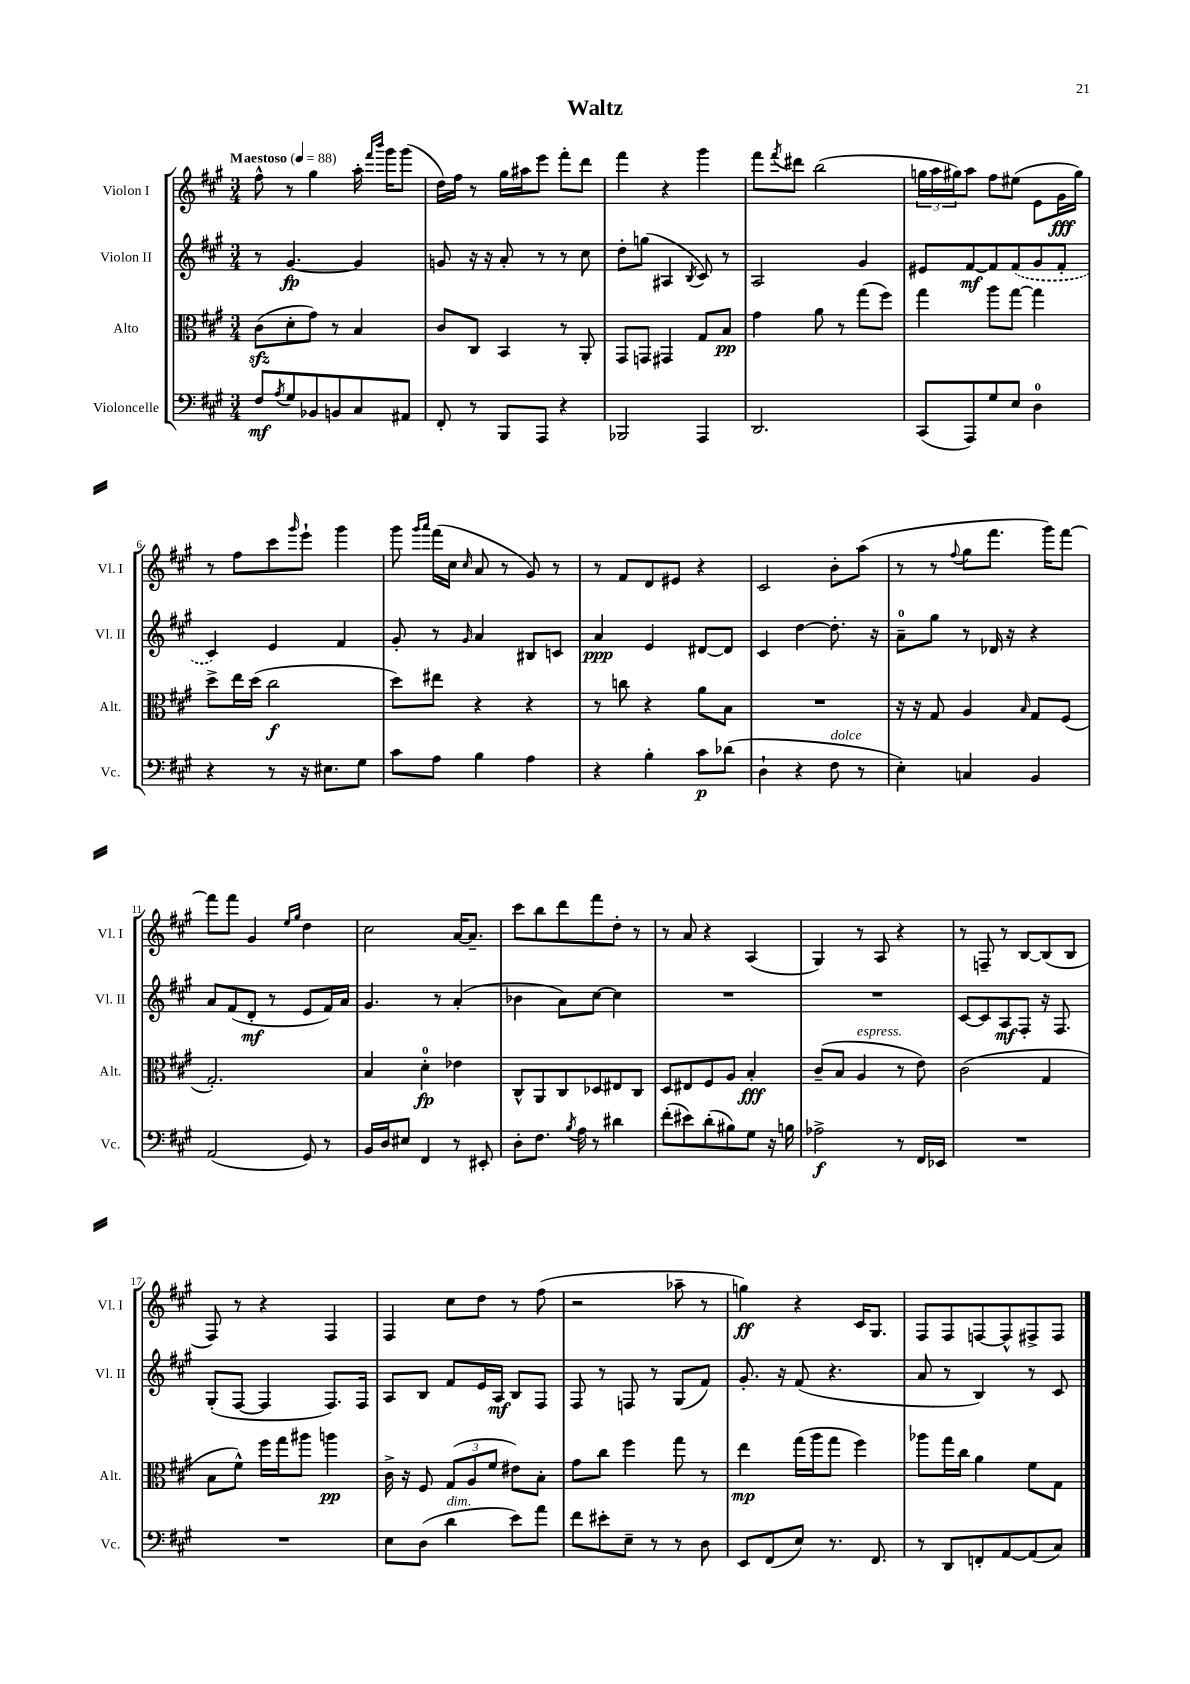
\header { title = "Waltz" }
<<
\new StaffGroup <<
\new Staff = "s0" \with { instrumentName = "Violon I" shortInstrumentName = "Vl. I" } {
    \clef treble \key a \major \numericTimeSignature \time 3/4 \tempo "Maestoso" 4 = 88
    fis''8-^ r8 gis''4 a''16-. \grace { fis'''16 b'''16 } gis'''16 gis'''8( |
    d''16) fis''16 r8 gis''16 ais''16 e'''8 fis'''8-. d'''8 |
    fis'''4 r4 gis'''4 |
    fis'''8 \acciaccatura { fis'''8 } dis'''8 b''2( |
    \tuplet 3/2 { g''16 a''16 gis''16) } a''8 fis''8 eis''8( e'8 gis'16\fff gis''16) |
    r8 fis''8 cis'''8 \grace { gis'''16 } e'''8-! gis'''4 |
    gis'''8 \grace { gis'''16 a'''16 } fis'''16( cis''16 \grace { cis''16 } a'8 r8 gis'8) r8 |
    r8 fis'8 d'8 eis'8 r4 |
    cis'2 b'8-. a''8( |
    r8 r8 \appoggiatura { fis''8 } gis''8 fis'''8. gis'''16) fis'''8~ |
    fis'''8 fis'''8 gis'4 \grace { e''16 gis''16 } d''4 |
    cis''2 a'16~ a'8.-- |
    cis'''8 b''8 d'''8 fis'''8 d''8-. r8 |
    r8 a'8 r4 a4( |
    gis4) r8 a8 r4 |
    r8 f8-- r8 b8~ b8( b8 |
    fis8) r8 r4 fis4 |
    fis4 cis''8 d''8 r8 fis''8( |
    r2 aes''8-- r8 |
    g''4\ff) r4 cis'16 gis8. |
    fis8 fis8 f8~ f8-^ fis8-> fis8 \bar "|." |
}
\new Staff = "s1" \with { instrumentName = "Violon II" shortInstrumentName = "Vl. II" } {
    \clef treble \key a \major \numericTimeSignature \time 3/4
    r8 gis'4.~\fp gis'4 |
    g'8 r16 r16 a'8-. r8 r8 cis''8 |
    d''8-. g''8( ais4 \acciaccatura { b8 } cis'8) r8 |
    a2 gis'4 |
    eis'8 fis'8~\mf fis'8 \once \slurDashed fis'8( gis'8 fis'8-. |
    cis'4) e'4 fis'4 |
    gis'8-. r8 \grace { gis'16 } a'4 bis8 c'8 |
    a'4\ppp e'4 dis'8~ dis'8 |
    cis'4 d''4~ d''8.-. r16 |
    a'8-0-- gis''8 r8 des'16 r16 r4 |
    a'8 fis'8( d'8-.\mf r8 e'8 fis'16) a'16 |
    gis'4. r8 a'4-.( |
    bes'4 a'8) cis''8~ cis''4 |
    R2. |
    R2. |
    cis'8~ cis'8 a8\mf fis8-. r16 fis8. |
    gis8-.( fis8~ fis4 fis8.) fis16 |
    a8 b8 fis'8 e'16 a16\mf b8 fis8 |
    fis8 r8 f8 r8 gis8( fis'8) |
    gis'8.-. r16 fis'8( r4. |
    a'8 r8 b4) r8 cis'8 \bar "|." |
}
\new Staff = "s2" \with { instrumentName = "Alto" shortInstrumentName = "Alt." } {
    \clef alto \key a \major \numericTimeSignature \time 3/4
    cis'8\sfz( d'8-. gis'8) r8 b4 |
    cis'8 cis8 b,4 r8 a,8-. |
    gis,8 g,8 gis,4 gis8 b8\pp |
    gis'4 a'8 r8 gis''8( fis''8) |
    gis''4 a''8 gis''8~ gis''4 |
    d''8-> e''16 d''16( cis''2\f |
    d''8) eis''8 r4 r4 |
    r8 c''8 r4 a'8 b8 |
    R2. |
    r16 r16 gis8 a4 \grace { b16 } gis8 fis8( |
    gis2.-.) |
    b4 d'4-0-.\fp ees'4 |
    cis8-^ a,8 cis8 des8 eis8 cis8 |
    d8 eis8 fis8 a8 b4-.\fff |
    cis'8--( b8 a4^\markup { \italic "espress." } r8 e'8) |
    cis'2( gis4 |
    b8 fis'8-^) fis''16 gis''16 ais''8 a''4\pp |
    cis'16-> r16 fis8 \tuplet 3/2 { gis8( a8 fis'8 } eis'8) b8-. |
    gis'8 cis''8 fis''4 gis''8 r8 |
    e''4\mp gis''16( a''16 gis''8 fis''4) |
    aes''8 gis''16 cis''16 a'4 fis'8 gis8 \bar "|." |
}
\new Staff = "s3" \with { instrumentName = "Violoncelle" shortInstrumentName = "Vc." } {
    \clef bass \key a \major \numericTimeSignature \time 3/4
    fis8\mf \acciaccatura { a8 } gis8 bes,8 b,8 cis8 ais,8 |
    fis,8-. r8 b,,8 a,,8 r4 |
    bes,,2 a,,4 |
    d,2. |
    cis,8( a,,8) gis8 e8 d4-0 |
    r4 r8 r16 eis8. gis8 |
    cis'8 a8 b4 a4 |
    r4 b4-. cis'8\p des'8( |
    d4-! r4 fis8^\markup { \italic "dolce" } r8 |
    e4-.) c4 b,4 |
    a,2( gis,8) r8 |
    b,16 d16 eis8 fis,4 r8 eis,8-. |
    d8-. fis8. \acciaccatura { b8 } a16 r8 dis'4 |
    fis'8-.( eis'8) d'8-.( bis8) gis8 r16 b16 |
    aes2->\f r8 fis,16 ees,16 |
    R2. |
    R2. |
    e8 d8( d'4^\markup { \italic "dim." } e'8) a'8 |
    fis'8 eis'8-. e8-- r8 r8 d8 |
    e,8 fis,8( e8) r8. fis,8. |
    r8 d,8 f,8-. a,8~ a,8( cis8) \bar "|." |
}
>>
>>
